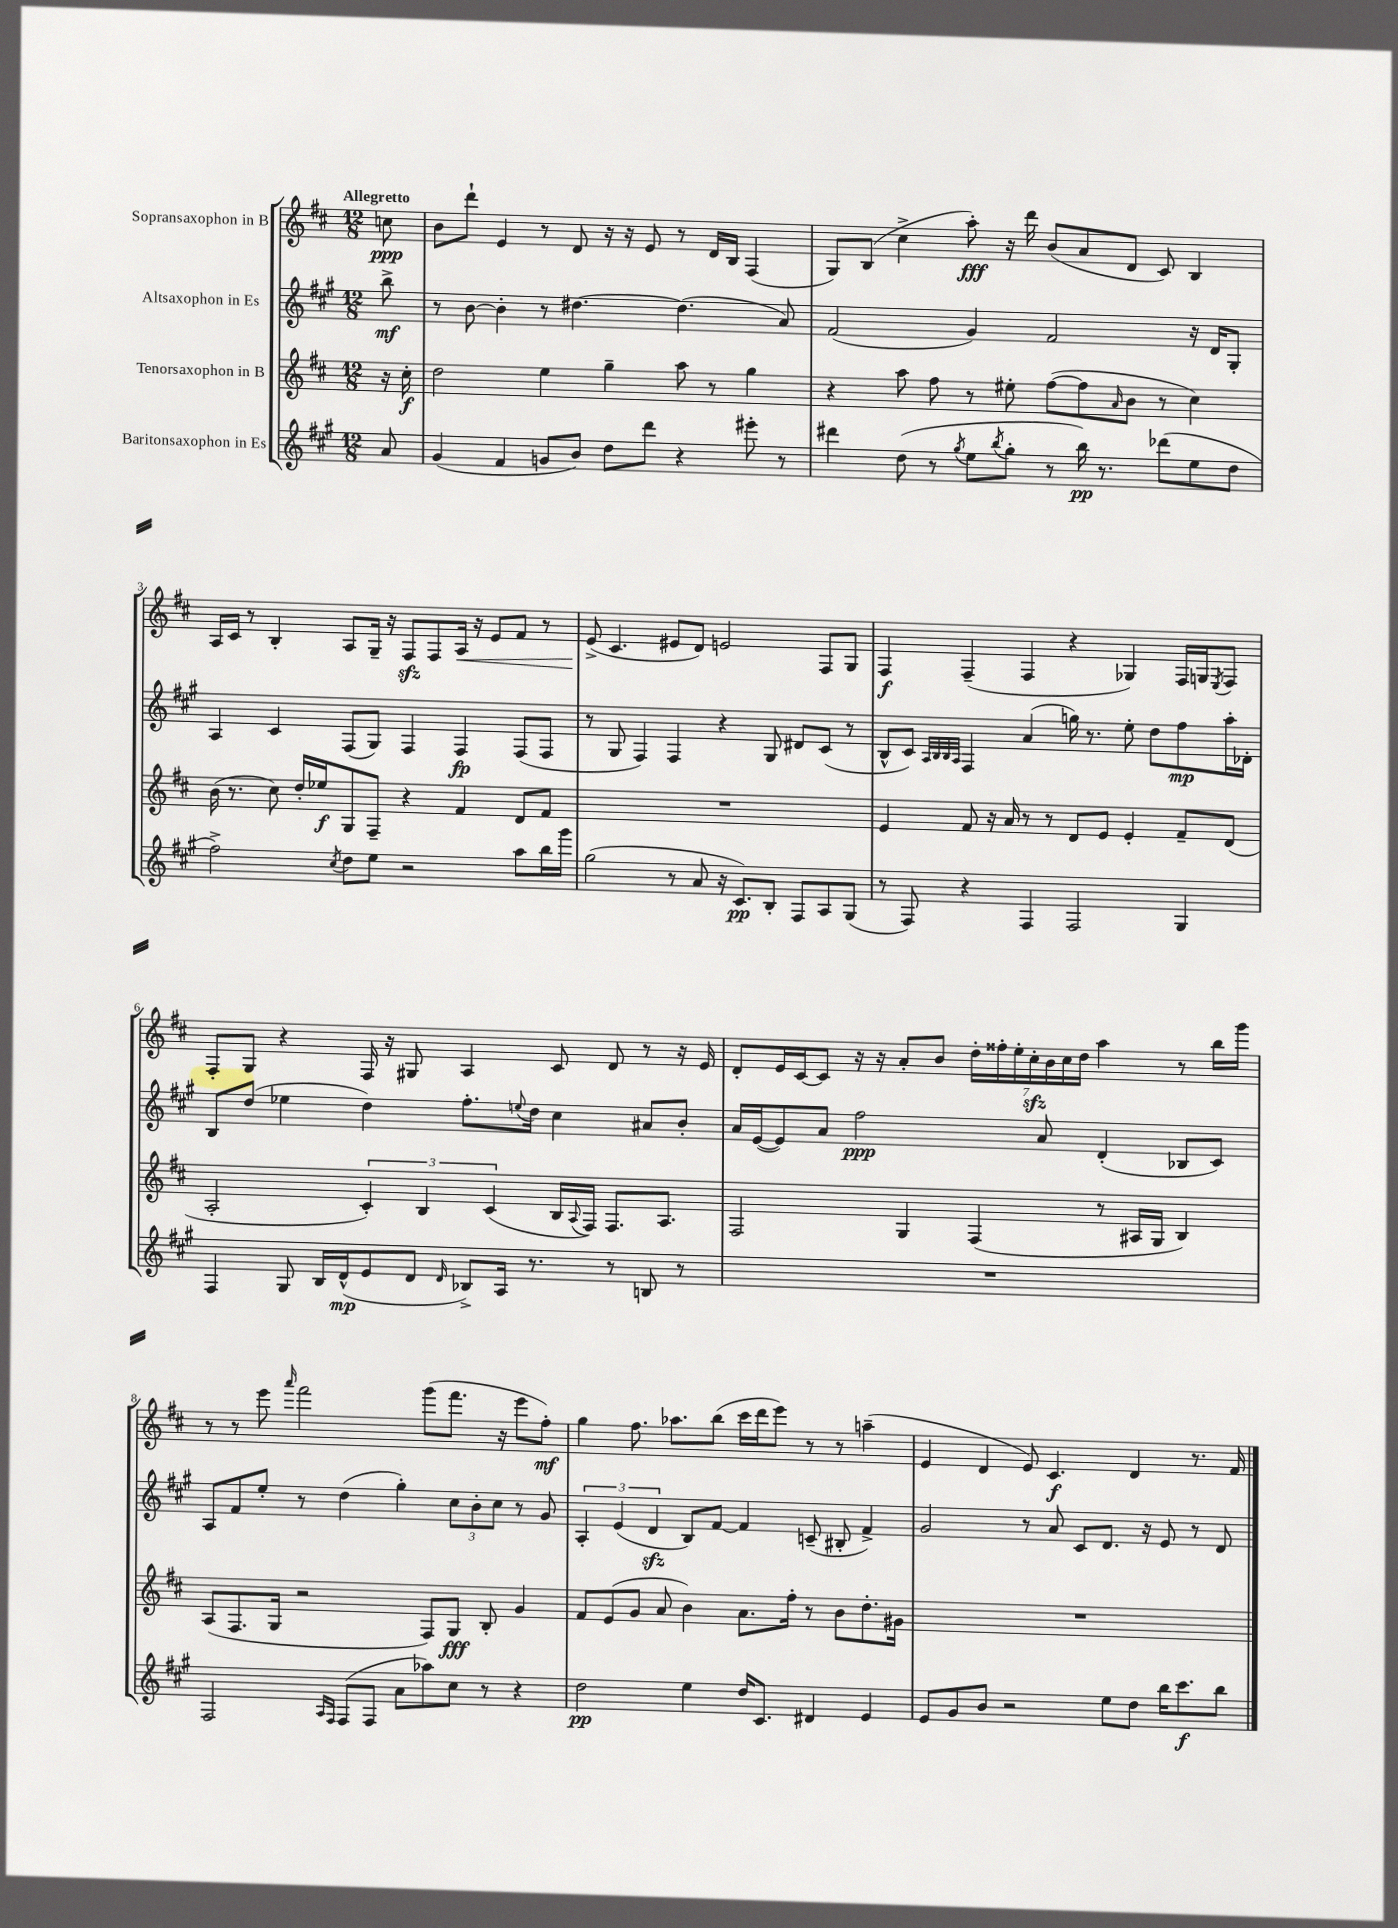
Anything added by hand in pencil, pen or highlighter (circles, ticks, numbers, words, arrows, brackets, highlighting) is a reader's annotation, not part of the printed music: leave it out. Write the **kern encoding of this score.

**kern	**dynam	**kern	**dynam	**kern	**dynam	**kern	**dynam
*part4	*part4	*part3	*part3	*part2	*part2	*part1	*part1
*staff4	*staff4	*staff3	*staff3	*staff2	*staff2	*staff1	*staff1
*I"Baritonsaxophon in Es	*	*I"Tenorsaxophon in B	*	*I"Altsaxophon in Es	*	*I"Sopransaxophon in B	*
*clefG2	*	*clefG2	*	*clefG2	*	*clefG2	*
*k[f#c#g#]	*	*k[f#c#]	*	*k[f#c#g#]	*	*k[f#c#]	*
*M12/8	*	*M12/8	*	*M12/8	*	*M12/8	*
=	=	=	=	=	=	=	=
!	!	!	!	!	!	!LO:TX:a:B:t=Allegretto	!
8a/	.	16r	.	8bb^\	mf	8ccn\	ppp
.	.	16cc#'\	f	.	.	.	.
=1	=1	=1	=1	=1	=1	=1	=1
(4g#/	.	2dd\	.	8r	.	8b\L	.
.	.	.	.	[8b\	.	8ddd`\J	.
4f#/	.	.	.	4b'\]	.	4e/	.
8gn/L	.	4ee\	.	8r	.	8r	.
8b/J)	.	.	.	[4.dd#X\	.	8d/	.
8dd\L	.	4gg~\	.	.	.	16r	.
.	.	.	.	.	.	16r	.
8ddd\J	.	.	.	.	.	8e/	.
4r	.	8aa\	.	(4.dd#\]	.	8r	.
.	.	8r	.	.	.	16d/LL	.
.	.	.	.	.	.	16B/JJ	.
8eee#X'\	.	4gg\	.	.	.	(4F#/	.
8r	.	.	.	8a/)	.	.	.
=2	=2	=2	=2	=2	=2	=2	=2
4ddd#X\	.	4r	.	(2f#/	.	8G/L)	.
.	.	.	.	.	.	(8B/J	.
(8dd\	.	8aa\	.	.	.	4cc#^\	.
8r	.	8ff#\	.	.	.	.	.
8qgg#/	.	.	.	.	.	.	.
8ee\L	.	8r	.	4g#/)	.	8aa'\)	fff
8qbb/	.	.	.	.	.	.	.
8gg#'\J	.	8ee#X'\	.	.	.	16r	.
.	.	.	.	.	.	16ddd\	.
8r	.	([8ff#\L	.	2f#/	.	(8b/L	.
16bb\)	pp	8ff#\]	.	.	.	8a/	.
8.r	.	.	.	.	.	.	.
.	.	16qqa/	.	.	.	.	.
.	.	8b\J	.	.	.	8d/J	.
(8ddd-X\L	.	8r	.	.	.	8c#/)	.
8ee\	.	4cc#\)	.	16r	.	4B/	.
.	.	.	.	16d/KL	.	.	.
8dd\J	.	.	.	8G#'/J	.	.	.
!!LO:LB:g=z
=3	=3	=3	=3	=3	=3	=3	=3
2ff#^\)	.	(16b\	.	4A/	.	16A/LL	.
.	.	8.r	.	.	.	16c#/JJ	.
.	.	.	.	.	.	8r	.
.	.	8cc#\)	.	4c#/	.	4B'/	.
.	.	16dd'/LL	.	.	.	.	.
.	.	16ee-X/J	f	.	.	.	.
8qcc#/	.	.	.	.	.	.	.
8dd\L	.	8G/	.	(8F#/L	.	8A/L	.
8ee\J	.	8F#~/J	.	8G#/J)	.	16G~/Jk	.
.	.	.	.	.	.	16r	.
2r	.	4r	.	4F#/	.	8F#zz/L	.
.	.	.	.	.	.	8F#/	.
!	!	!	!	!	!	!	!LO:HP:b
.	.	4f#/	.	4F#/	fp	16A/Jk	<
.	.	.	.	.	.	16r	.
.	.	.	.	.	.	8e/L	.
8aa\L	.	8d/L	.	(8F#/L	.	8f#/J	.
16bb\L	.	8f#/J	.	8F#/J	.	8r	.
16ggg#\JJ	.	.	.	.	.	.	.
=4	=4	=4	=4	=4	=4	=4	=4
(2gg#\	.	1.r	.	8r	.	(8e^/	.
.	.	.	.	8G#/	.	4.c#/	[
.	.	.	.	4F#/)	.	.	.
8r	.	.	.	4F#/	.	8e#X/L	.
8a/	.	.	.	.	.	8d/J)	.
16r	.	.	.	4r	.	2en/	.
8.c#/L)	pp	.	.	.	.	.	.
8B'/J	.	.	.	8G#/	.	.	.
8F#/L	.	.	.	8d#X/L	.	.	.
8A/	.	.	.	(8c#/J	.	8F#/L	.
(8G#/J	.	.	.	8r	.	8G/J	.
=5	=5	=5	=5	=5	=5	=5	=5
8r	.	4e/	.	8B^^/L	.	4F#/	f
8F#/)	.	.	.	8c#/J)	.	.	.
.	.	.	.	32qqA/LLL	.	.	.
.	.	.	.	32qqB/	.	.	.
.	.	.	.	32qqB/	.	.	.
.	.	.	.	32qqA/JJJ	.	.	.
4r	.	8f#/	.	4F#/	.	(4F#~/	.
.	.	16r	.	.	.	.	.
.	.	16a/	.	.	.	.	.
4F#/	.	8r	.	(4a/	.	4F#/	.
.	.	8r	.	.	.	.	.
2F#/	.	8d/L	.	16ggn\)	.	4r	.
.	.	.	.	8.r	.	.	.
.	.	8e/J	.	.	.	.	.
.	.	4e'/	.	8ee'\	.	4G-X/)	.
.	.	.	.	8dd\L	.	.	.
4G#/	.	8f#~/L	.	8ff#\	mp	16F#/LL	.
.	.	.	.	.	.	16Gn/J	.
.	.	.	.	.	.	8qE/	.
.	.	(8d/J	.	16aa'\L	.	8F#/J	.
.	.	.	.	16d-X'\JJ	.	.	.
!!LO:LB:g=z
=6	=6	=6	=6	=6	=6	=6	=6
4F#/	.	2A'/	.	8B/L	.	8F#'/L	.
.	.	.	.	(8dd/J	.	8G/J	.
8G#/	.	.	.	4ee-X\	.	4r	.
16B/LL	.	.	.	.	.	.	.
(16d^^/J	mp	.	.	.	.	.	.
8e/	.	6c#'/)	.	4dd\)	.	16F#/	.
.	.	.	.	.	.	16r	.
8d/J	.	.	.	.	.	8G#X/	.
.	.	6B/	.	.	.	.	.
16qqd/	.	.	.	.	.	.	.
8B-X^/L)	.	.	.	8.ff#'\L	.	4A/	.
.	.	(6c#/	.	.	.	.	.
16A/Jk	.	.	.	.	.	.	.
.	.	.	.	8qqeen/	.	.	.
8.r	.	.	.	16dd\Jk	.	.	.
.	.	16B/LL	.	4cc#\	.	8c#/	.
.	.	8qqA/	.	.	.	.	.
.	.	16F#/JJ)	.	.	.	.	.
8r	.	8.F#/L	.	.	.	8d/	.
8Bn/	.	.	.	8a#X/L	.	8r	.
.	.	8.A/J	.	.	.	.	.
8r	.	.	.	8b'/J	.	16r	.
.	.	.	.	.	.	16e/	.
=7	=7	=7	=7	=7	=7	=7	=7
1.r	.	2F#/	.	16a/LL	.	8d'/L	.
.	.	.	.	([16e/J	.	.	.
.	.	.	.	8e/])	.	16e/L	.
.	.	.	.	.	.	[16c#/J	.
.	.	.	.	8a/J	.	8c#/J]	.
.	.	.	.	2ff#\	ppp	16r	.
.	.	.	.	.	.	16r	.
.	.	4G/	.	.	.	8a'/L	.
.	.	.	.	.	.	8b/J	.
.	.	(4F#/	.	.	.	28dd'\LL	.
.	.	.	.	.	.	28ff##X'\	.
.	.	.	.	.	.	28ee'\	.
.	.	.	.	.	.	28cc#zz'\	.
.	.	.	.	8a/	.	.	.
.	.	.	.	.	.	28b\	.
.	.	.	.	.	.	28cc#\	.
.	.	.	.	.	.	28dd\JJ	.
.	.	8r	.	(4d'/	.	4aa\	.
.	.	16A#X/LL	.	.	.	.	.
.	.	16G/JJ	.	.	.	.	.
.	.	4B/)	.	8B-X/L	.	8r	.
.	.	.	.	8c#/J)	.	16bb\LL	.
.	.	.	.	.	.	16ggg\JJ	.
!!LO:LB:g=z
=8	=8	=8	=8	=8	=8	=8	=8
2F#/	.	(8A/L	.	8A/L	.	8r	.
.	.	8.F#/	.	8f#/	.	8r	.
.	.	.	.	8ee'/J	.	8eee\	.
.	.	16G/Jk	.	.	.	.	.
.	.	.	.	.	.	16qqaaa/	.
.	.	2r	.	8r	.	2fff#\	.
16qqA/LL	.	.	.	.	.	.	.
16qqF#/JJ	.	.	.	.	.	.	.
(8F#/L	.	.	.	(4dd\	.	.	.
8F#/J	.	.	.	.	.	.	.
8a\L	.	.	.	4gg#'\)	.	.	.
8aa-X\)	.	8F#/L)	.	.	.	(8ggg\L	.
8cc#\J	.	8G/J	fff	12cc#\L	.	8.fff#\J	.
.	.	.	.	12b'\	.	.	.
8r	.	8B'/	.	.	.	.	.
.	.	.	.	12cc#\J	.	.	.
.	.	.	.	.	.	16r	.
4r	.	4g/	.	8r	.	8eee\L	.
.	.	.	.	8g#/	.	8ff#'\J)	mf
=9	=9	=9	=9	=9	=9	=9	=9
2dd\	pp	8f#/L	.	6A'/	.	4gg\	.
.	.	(8e/	.	.	.	.	.
.	.	.	.	(6e/	.	.	.
.	.	8g/J	.	.	.	8.ff#\	.
.	.	.	.	6dzz/	.	.	.
.	.	8a/	.	.	.	.	.
.	.	.	.	.	.	8.aa-X\L	.
4ee\	.	4b\)	.	8B/L)	.	.	.
.	.	.	.	[8f#/J	.	(8bb\J	.
16dd/KL	.	8.a\L	.	4f#/]	.	16ccc#\LL	.
8.c#/J	.	.	.	.	.	16ddd\J	.
.	.	.	.	.	.	8eee\J)	.
.	.	16ff#'\Jk	.	.	.	.	.
4d#X/	.	8r	.	(8cn~/	.	8r	.
.	.	8b\L	.	8B#X'/	.	8r	.
4e/	.	8.dd'\	.	4f#^/)	.	(4aan~\	.
.	.	16g#X\Jk	.	.	.	.	.
=10	=10	=10	=10	=10	=10	=10	=10
8e/L	.	1.r	.	2g#/	.	4e/	.
8g#/	.	.	.	.	.	.	.
8b/J	.	.	.	.	.	4d/	.
2r	.	.	.	.	.	.	.
.	.	.	.	8r	.	8e/)	.
.	.	.	.	8a/	.	4.c#/	f
.	.	.	.	8c#/L	.	.	.
8ee\L	.	.	.	8.d/J	.	.	.
8dd\J	.	.	.	.	.	4d/	.
.	.	.	.	16r	.	.	.
16bb\KL	.	.	.	8e/	.	.	.
8.ccc#\	f	.	.	.	.	.	.
.	.	.	.	8r	.	8.r	.
8bb\J	.	.	.	8d/	.	.	.
.	.	.	.	.	.	16f#/	.
==	==	==	==	==	==	==	==
*-	*-	*-	*-	*-	*-	*-	*-
